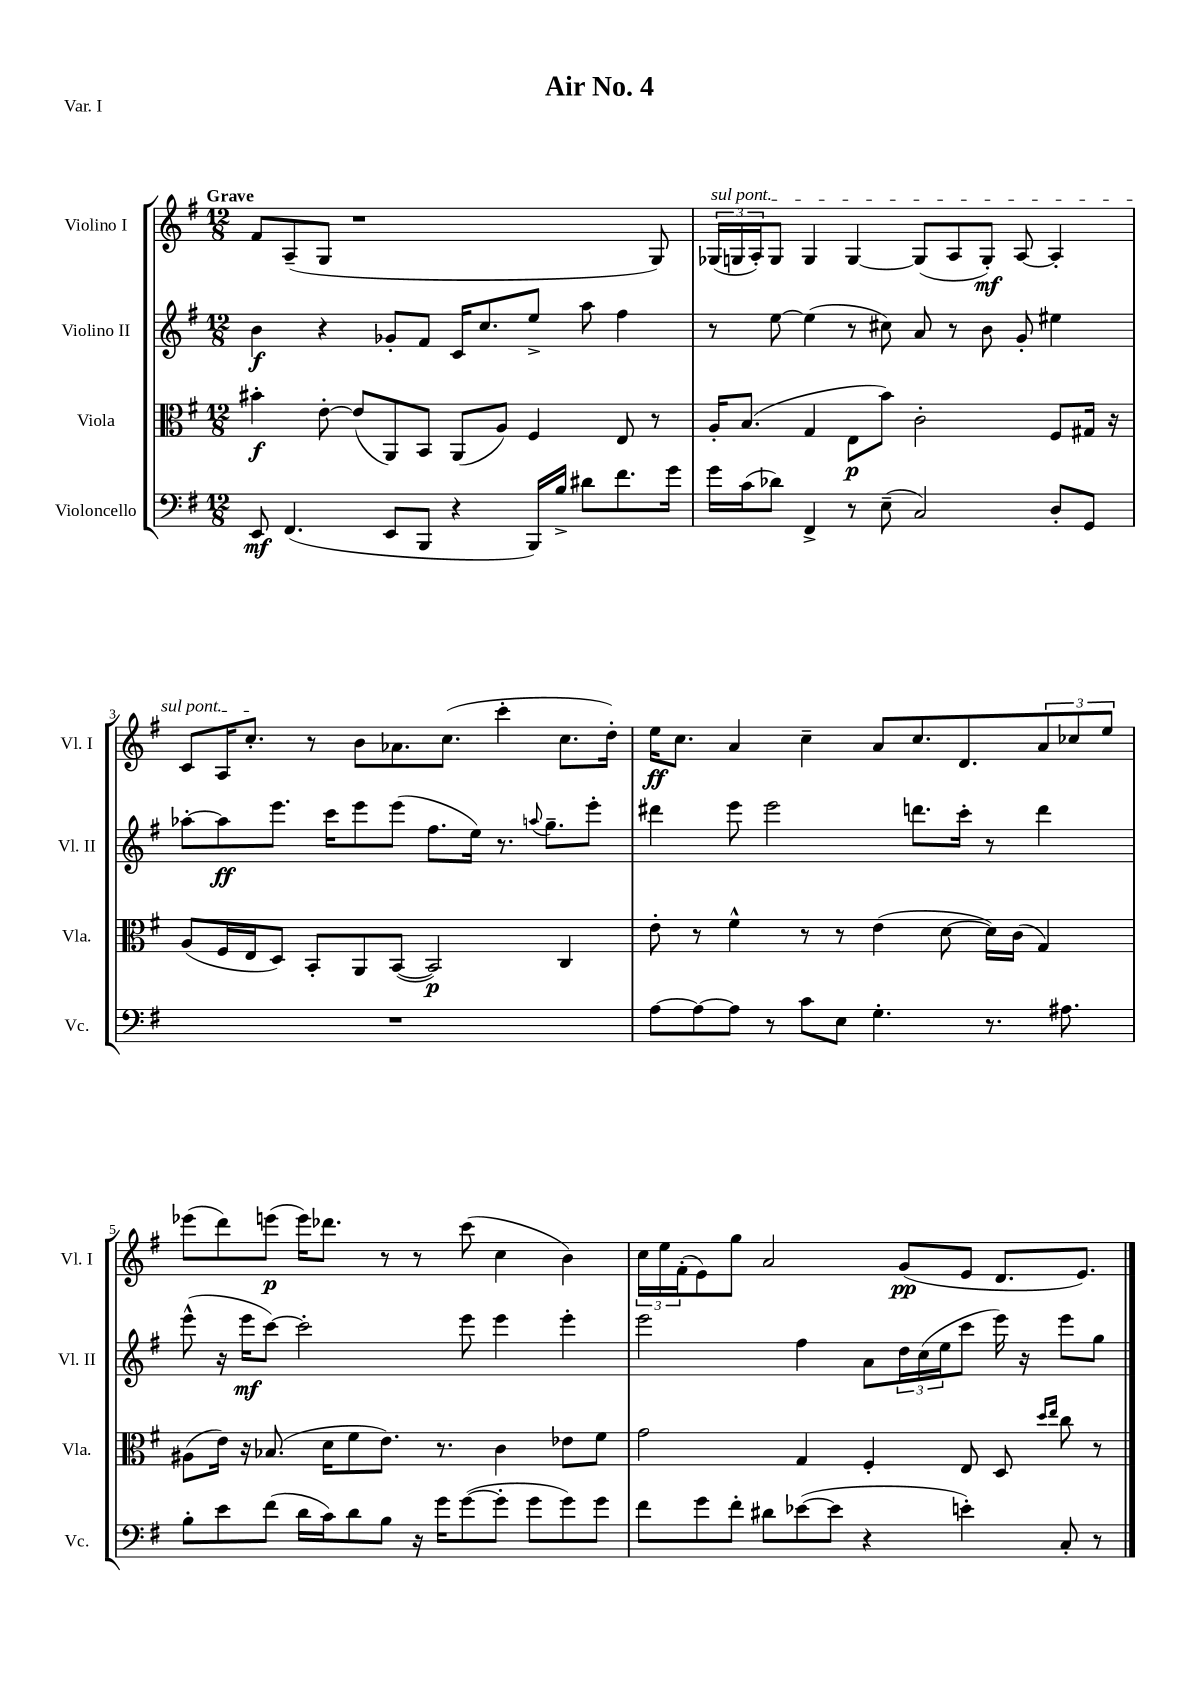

**kern	**kern	**kern	**kern
*staff4	*staff3	*staff2	*staff1
*clefF4	*clefC3	*clefG2	*clefG2
*k[f#]	*k[f#]	*k[f#]	*k[f#]
*M12/8	*M12/8	*M12/8	*M12/8
8EE	4b#'	4b	8f#
(4.FF#	.	.	(8A~
.	[8e'	4r	8G
.	(8e]	.	1r
8EE	8AA)	8g-'	.
8BBB	8BB	8f#	.
4r	(8AA	16c	.
.	.	8.cc	.
.	8A)	.	.
16BBB)	4F#	8ee^	.
16B^	.	.	.
8d#	.	8aa	.
8.f#	8E	4ff#	.
.	8r	.	8G)
16g	.	.	.
=	=	=	=
16g	16A'	8r	(24G-
.	.	.	24G
(16c	(8.B	.	.
.	.	.	24A')
8d-)	.	[8ee	8G
4FF#^	4G	(4ee]	4G
8r	8E	8r	[4G
(8E~	8b)	8cc#)	.
2C)	2c'	8a	(8G]
.	.	8r	8A
.	.	8b	8G')
.	.	8g'	[8A
8D'	8F#	4ee#	4A']
8GG	16G#	.	.
.	16r	.	.
=	=	=	=
1.r	(8A	[8aa-'	8c
.	16F#	8aa-]	16A
.	16E	.	8.cc'
.	8D)	8.eee	.
.	8BB'	.	8r
.	.	16ccc	.
.	8AA	8eee	8b
.	([8BB	(8eee	8.a-
.	2BB])	8.ff#	.
.	.	.	(8.cc
.	.	16ee)	.
.	.	8.r	4ccc'
.	.	8qqaa	.
.	.	8.gg~	.
.	4C	.	8.cc
.	.	8eee'	.
.	.	.	16dd')
=	=	=	=
[8A	8e'	4ddd#	16ee
.	.	.	8.cc
8A_	8r	.	.
8A]	4f#^^	8eee	4a
8r	.	2eee	.
8c	8r	.	4cc~
8E	8r	.	.
4.G'	(4e	.	8a
.	.	8.ddd	8.cc
.	[8d	.	.
.	.	16ccc'	8.d
8.r	16d])	8r	.
.	(16c	.	.
.	4G)	4ddd	12a
8.A#	.	.	.
.	.	.	12cc-
.	.	.	12ee
=	=	=	=
8B'	(8A#	(8eee^^	(8eee-
8e	16e)	16r	8ddd)
.	16r	16eee	.
(8f#	(8.B-	[8ccc)	(8eee
16d	.	2ccc']	16eee)
16c)	16d	.	8.ddd-
8d	8f#	.	.
8B	8.e)	.	8r
16r	.	.	8r
16g	8.r	.	.
([8g	.	8eee	(8ccc
8g']	4c	4eee	4cc
8g	.	.	.
8g)	8e-	4eee'	4b)
8g	8f#	.	.
=	=	=	=
8f#	2g	2eee	24cc
.	.	.	24ee
.	.	.	(24f#'
8g	.	.	8e)
8f#'	.	.	8gg
8d#	.	.	2a
([8e-	4G	4ff#	.
8e-]	.	.	.
4r	4F#'	8a	.
.	.	24dd	(8g
.	.	(24cc	.
.	.	24ee	.
4e')	8E	8ccc	8e
.	8D	16eee)	8.d
.	.	16r	.
.	16qqdd	.	.
.	16qqee	.	.
8C'	8cc	8eee	.
.	.	.	8.e)
8r	8r	8gg	.
==	==	==	==
*-	*-	*-	*-
